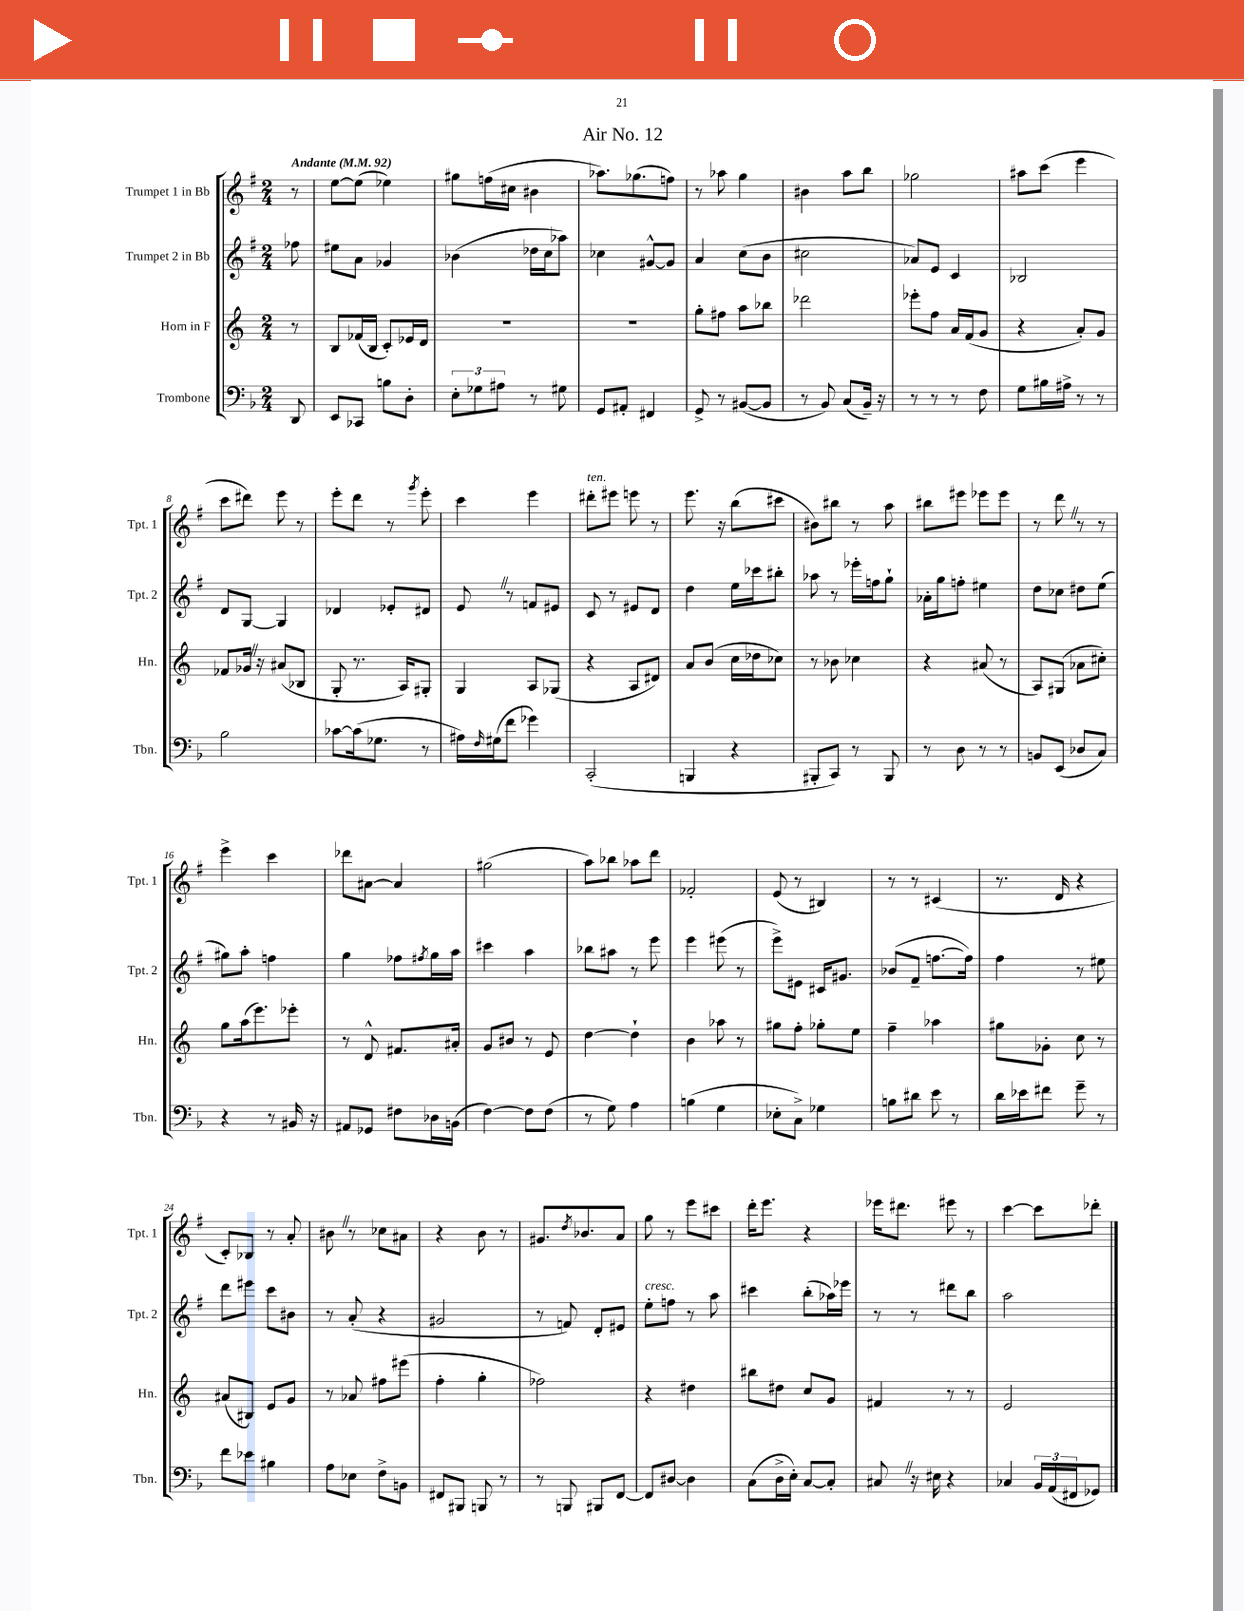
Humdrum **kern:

**kern	**kern	**kern	**kern
*part4	*part3	*part2	*part1
*staff4	*staff3	*staff2	*staff1
*I"Trombone	*I"Horn in F	*I"Trumpet 2 in Bb	*I"Trumpet 1 in Bb
*I'Tbn.	*I'Hn.	*I'Tpt. 2	*I'Tpt. 1
*clefF4	*clefG2	*clefG2	*clefG2
*k[b-]	*k[]	*k[f#]	*k[f#]
*M2/4	*M2/4	*M2/4	*M2/4
*MM92	*MM92	*MM92	*MM92
=	=	=	=
!	!	!	!LO:TX:a:B:t=Andante
8DD/	8r	8ff-X\	8r
=1	=1	=1	=1
8EE/L	8B/L	8ee#X\L	[8ee\L
8CC-X/J	(16f-X/L	8a\J	(8ee\J]
.	16B/JJ	.	.
8Bn\L	8c'/L)	4g-X/	4ee-X\)
8D'\J	16e-X/L	.	.
.	16d/JJ	.	.
=2	=2	=2	=2
12E'\L	2r	(4b-X\	8gg#X\L
12G-X\	.	.	.
.	.	.	(16ffn\L
12A#X\J	.	.	.
.	.	.	16cc#X\JJ
8r	.	16dd-X\LL	4b#X\
.	.	16cc\J	.
8G#X\	.	8aa-X\J)	.
=3	=3	=3	=3
8GG/L	2r	4cc-X\	8.aa-X\L)
8AA#X'/J	.	.	.
.	.	.	(8.gg-X\
4FF#X/	.	[8g#X^^/L	.
.	.	8g#/J]	8ffn\J)
=4	=4	=4	=4
8GG^/	8gg'\L	4a/	8r
8r	8ff#X\J	.	8aa-X\
([8BB#X/L	8aa\L	(8cc\L	4gg\
8BB#/J]	8bb-X\J	8b\J	.
=5	=5	=5	=5
8r	2ddd-X\	2cc#X\	4b#X\
8BB-/)	.	.	.
(8C/L	.	.	8aa\L
16BB-~/Jk)	.	.	8bb\J
16r	.	.	.
=6	=6	=6	=6
8r	8eee-X'\L	8a-X/L)	2gg-X\
8r	8ff\J	8e/J	.
8r	16a/LL	4c/	.
.	(16f/J	.	.
8F\	8g/J	.	.
=7	=7	=7	=7
8G\L	4r	2B-X/	8aa#X\L
16B#X\L	.	.	(8ccc\J
16A#X^\JJ	.	.	.
8r	8a'/L)	.	4eee\
8r	8g/J	.	.
!!LO:LB:g=z
=8	=8	=8	=8
2B-\	8f-X/L	8d/L	8ccc\L
.	16g-XZ/Jk	[8G/J	8ddd#X\J)
.	16r	.	.
.	(8a#X/L	4G/]	8eee\
.	8B-X/J	.	8r
=9	=9	=9	=9
[8c-X\L	8G'/	4d-X/	8eee'\L
(16c-\k]	8.r	.	8ddd\J
8.G-X\J	.	.	.
.	.	8e-X'/L	8r
.	16A/KL)	.	.
.	.	.	8qggg/
8r	8G#X'/J	8d#X/J	8eee'\
=10	=10	=10	=10
16A#X\LL)	4G/	8eZ/	4ccc\
16qqF/	.	.	.
(16G#X\J	.	.	.
8f\J	.	8r	.
4g-X\)	8A/L	8fn/L	4eee\
.	(8G-X/J	8e#X/J	.
=11	=11	=11	=11
!	!	!	!LO:TX:a:i:t=ten.
(2CC'/	4r	8c/	8ddd#X'\L
.	.	8r	8eee#X\J
.	8A/L	8e#X/L	8eeen\
.	8d#X/J)	8d/J	8r
=12	=12	=12	=12
4BBBn/	8a/L	4dd\	8.eee\
.	(8b/J	.	.
.	.	.	16r
4r	16cc\LL	16ee\LL	(8bb\L
.	16dd-X\J	16ccc-X\J	.
.	8cc-X\J)	8bb#X'\J	8ccc#X\J
=13	=13	=13	=13
8BBB#X'/L	8r	8aa-X\	8b#X\L)
8CC/J)	8b-X\	8r	8bb#X\J
8r	4cc-X\	16eee-X'\LL	8r
.	.	16ffn\J	.
8BBB#/	.	8gg`\J	8aa\
=14	=14	=14	=14
8r	4r	16a-X'\LL	8bb#X\L
.	.	16gg\J	.
8D\	.	8ffn'\J	8eee#X\J
8r	(8a#X/	4ee#X\	8eee-X\L
8r	8r	.	8eee-\J
=15	=15	=15	=15
8BBn/L	8A/L)	8dd\L	8r
(8EE/J	(8G#X/J	8cc-X\J	8dddZ\
8D-X/L	8a-X\L	8dd#X\L	8r
8C/J)	8cc#X'\J)	(8ee\J	8r
!!LO:LB:g=z
=16	=16	=16	=16
4r	8gg\L	8gg#X\L)	4eee^\
.	(16aa\k	8aa'\J	.
.	8.eee\)	.	.
8r	.	4ffn\	4ccc\
16BB#X/	8eee-X'\J	.	.
16r	.	.	.
=17	=17	=17	=17
8AA#X/L	8r	4gg\	8ddd-X\L
8GG-X/J	8d^^/	.	[8a#X\J
8F#X\L	8.f#X/L	8ff-X\L	4a#/]
.	.	8qff#X/	.
16D-X\L	.	16gg\L	.
(16BBn\JJ	16a#X'/Jk	16aa\JJ	.
=18	=18	=18	=18
[4F\)	8g/L	4ccc#X\	(2gg#X\
.	8b#X/J	.	.
8F\L]	8r	4aa\	.
(8F\J	8e/	.	.
=19	=19	=19	=19
8r	[4dd\	8bb-X\L	8aa\L)
8G\)	.	8aa#X\J	8bb-X\J
4A\	4dd`\]	8r	8aa-X\L
.	.	8eee\	8ddd\J
=20	=20	=20	=20
(4Bn\	4b\	4eee\	2f-X'/
4G\	8aa-X\	(8eee#X\	.
.	8r	8r	.
=21	=21	=21	=21
8E-X'\L	8gg#X\L	8eee^\L)	(8e/
8C^\J)	8ff'\J	8e#X\J	8r
4G-X\	8gg-X'\L	16c#X/KL	4B#X/)
.	.	8.g#X/J	.
.	8ee\J	.	.
=22	=22	=22	=22
8Bn\L	4ff~\	(8b-X/L	8r
8d#X\J	.	8f#~/J	8r
8e\	4aa-X\	[8.ffn\L	(4c#X/
8r	.	.	.
.	.	16ff\Jk])	.
=23	=23	=23	=23
16d\LL	8gg#X\L	4ff#\	8.r
16e-X\J	.	.	.
8f#X\J	8g-X'\J	.	.
.	.	.	16d/
8g~\	8cc\	8r	4r
8r	8r	8ee#X\	.
!!LO:LB:g=z
=24	=24	=24	=24
8f\L	(8a#X/L	8ddd\L	8c'/L)
8e-X\J	8B#X/J)	8eee#X\J	8B-X/J
4B#X\	8e/L	8ccc\L	8r
.	8g/J	8b#X\J	8a'/
=25	=25	=25	=25
8A\L	8r	8r	8b#XZ\
8E-X\J	8a-X/	(8a'/	8r
8F^\L	8ff#X\L	4r	8cc-X\L
8BBn\J	(8eee#X\J	.	8a#X\J
=26	=26	=26	=26
8FF#X/L	4ff'\	2g#X/	4r
8BBB#X/J	.	.	.
8BBBn/	4gg'\	.	8b\
8r	.	.	8r
=27	=27	=27	=27
8r	2ff-X\)	8r	8.g#X/L
8BBBn/	.	8fn/)	.
.	.	.	8qdd/
.	.	.	8.b-X/
8BBB#X/L	.	8d'/L	.
[8FF/J	.	8e#X/J	8a/J
=28	=28	=28	=28
!	!	!LO:TX:a:i:t=cresc.	!
8FF/L]	4r	8ee'\L	8gg\
[8D#X/J	.	8ffn\J	8r
4D#\]	4dd#X\	8r	8eee\L
.	.	8aa\	8ccc#X\J
=29	=29	=29	=29
(8C\L	8bb#X\L	4ccc#X\	16ddd'\KL
.	.	.	8.eee\J
16D^\L	8dd#X\J	.	.
16E'\JJ)	.	.	.
[8C/L	8cc/L	(8bb'\L	4r
8C'/J]	8g/J	16aa-X\L)	.
.	.	16eee-X\JJ	.
=30	=30	=30	=30
8C#XZ/	4f#X/	8r	16eee-X\KL
.	.	.	8.ddd#X\J
16r	.	8r	.
16E#X\	.	.	.
4r	8r	8ddd#X\L	8eee#X\
.	8r	8bb\J	8r
=31	=31	=31	=31
4C-X/	2e/	2aa\	[4ccc\
24BB-/LL	.	.	8ccc\L]
(24AA/	.	.	.
24FF#X/J	.	.	.
8GG-X/J)	.	.	8ddd-X'\J
==	==	==	==
*-	*-	*-	*-
